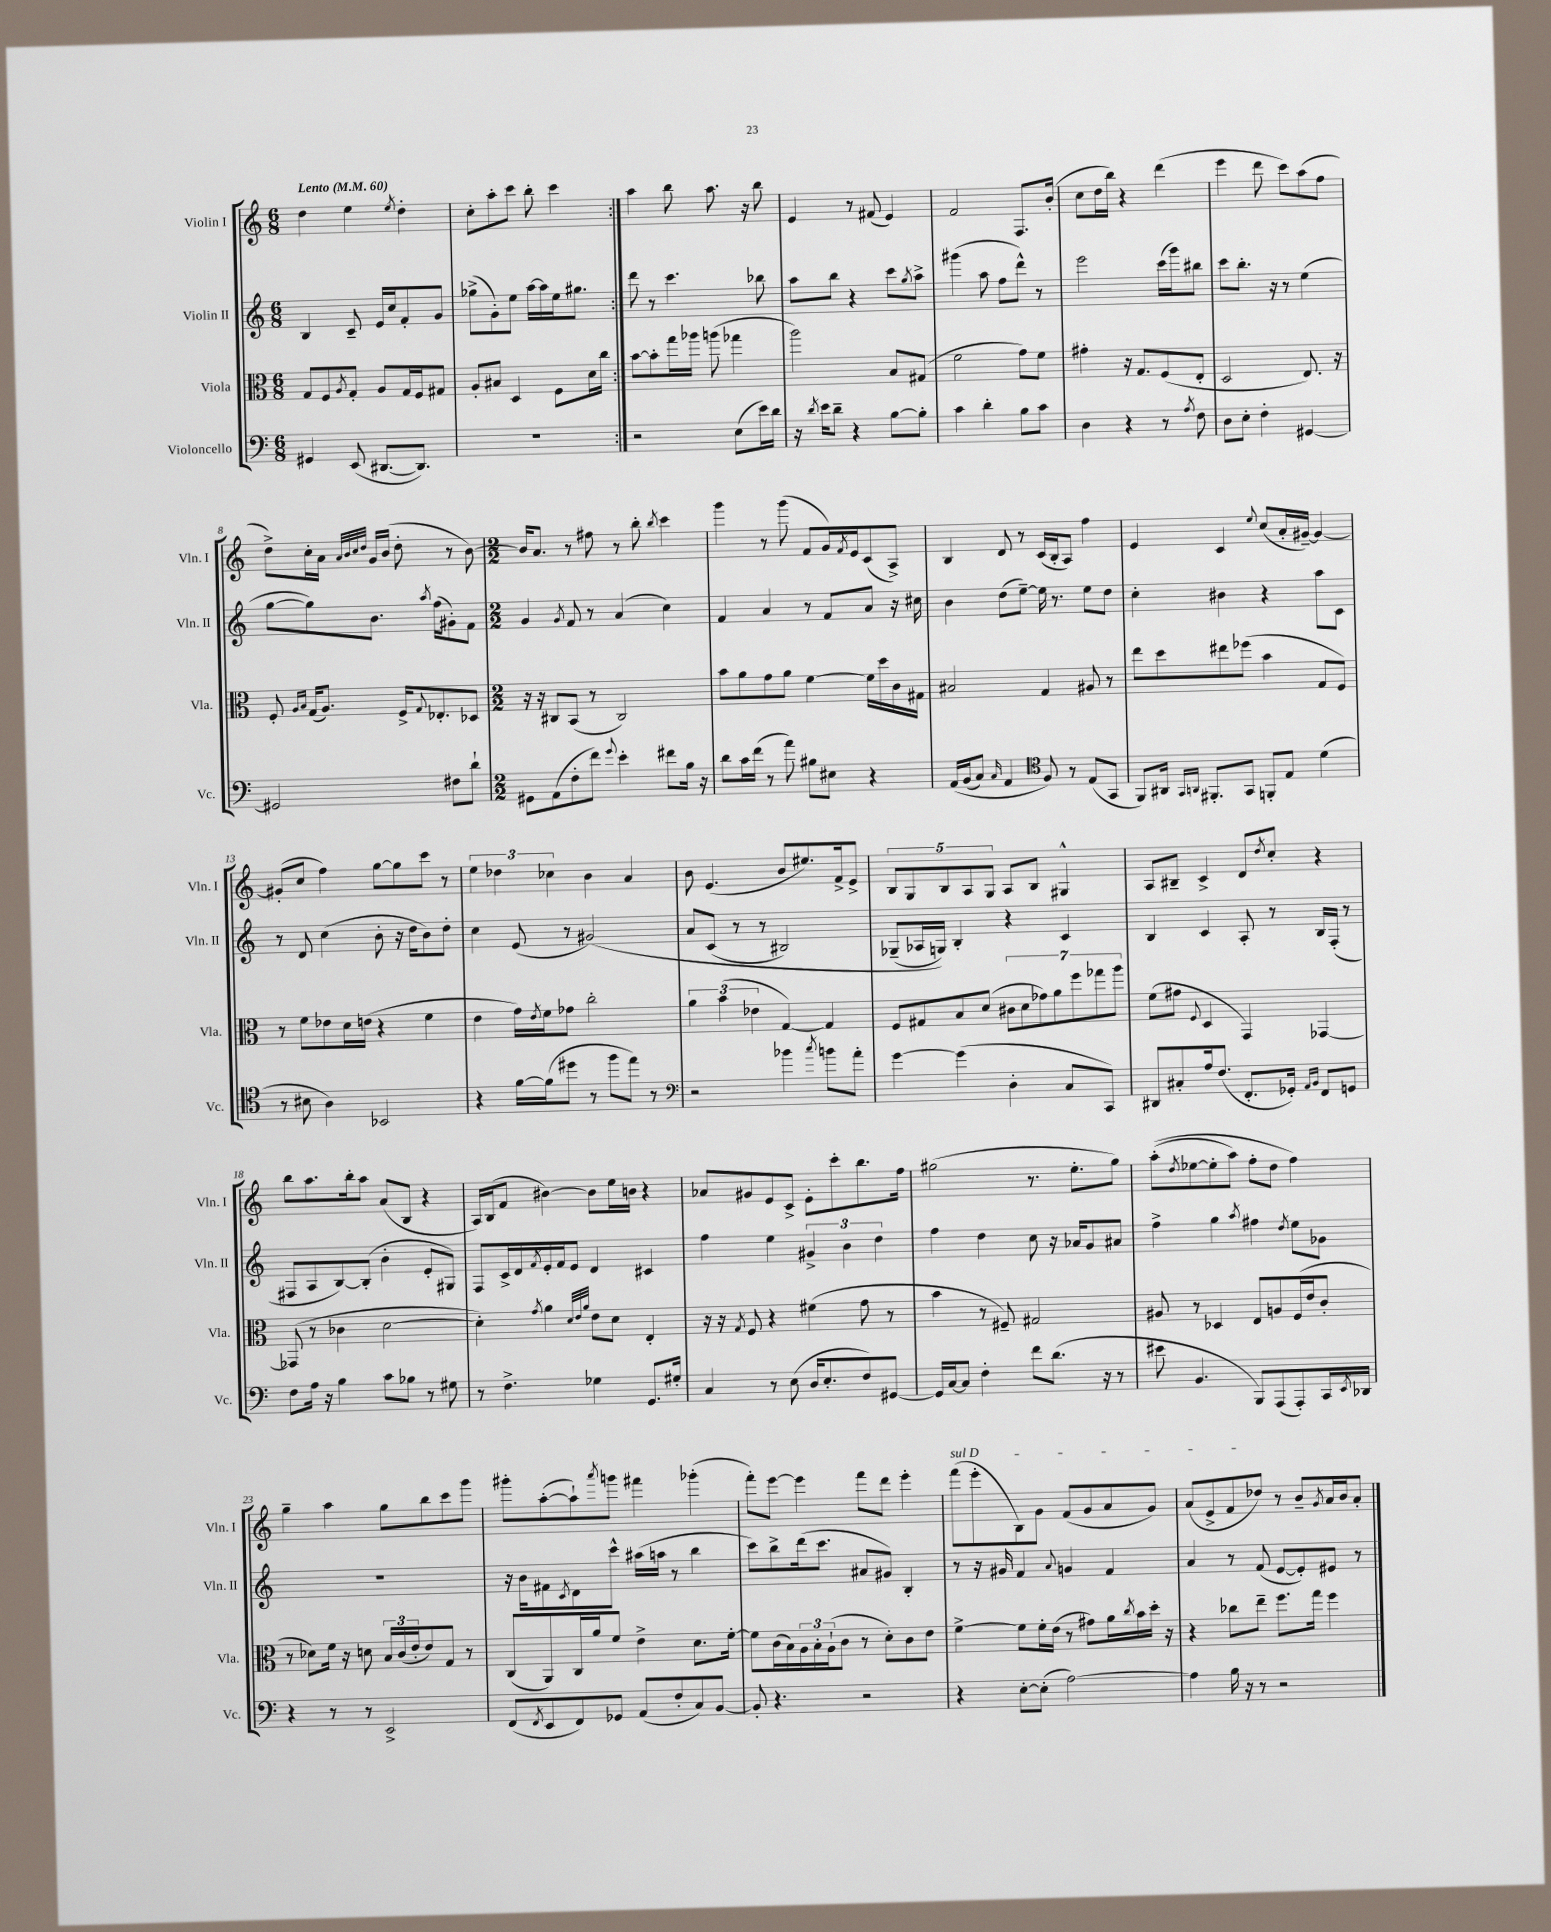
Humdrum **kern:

**kern	**kern	**kern	**kern
*part4	*part3	*part2	*part1
*staff4	*staff3	*staff2	*staff1
*I"Violoncello	*I"Viola	*I"Violin II	*I"Violin I
*I'Vc.	*I'Vla.	*I'Vln. II	*I'Vln. I
*clefF4	*clefC3	*clefG2	*clefG2
*k[]	*k[]	*k[]	*k[]
*M6/8	*M6/8	*M6/8	*M6/8
*MM60	*MM60	*MM60	*MM60
=1	=1	=1	=1
!	!	!	!LO:TX:a:B:t=Lento
4GG#X/	8G/L	4B/	4dd\
.	8F/	.	.
.	8qA/	.	.
(8EE/	8G'/J	8c~/	4ee\
[8.DD#X/L	8A/L	16e/LL	.
.	.	16cc/J	.
.	.	.	8qee/
.	16G/L	8f'/	4dd'\
8.DD#/J])	16F/J	.	.
.	8G#X/J	8g/J	.
=2	=2	=2	=2
2.r	8A'/L	(8gg-X^\L	8cc'\L
.	8B#X/J	8g'\)	8aa'\
.	4D/	8ee\J	8ccc\J
.	.	[16aa\LL	8bb'\
.	.	16aa\]	.
.	8F\L	16ee\J	4ccc\
.	.	8.gg#X\J	.
.	16d\L	.	.
.	16cc\JJ	.	.
=3:|!	=3:|!	=3:|!	=3:|!
2r	[8b\L	8ddd\	4aa\
.	8b'\]	8r	.
.	16gg\L	4.ccc\	8bb\
.	16aa-X\JJ	.	.
.	(8aan\	.	8.aa\
(8E\L	4gg-X\	.	.
.	.	.	16r
16e\L)	.	8bb-X\	8bb\
16d\JJ	.	.	.
=4	=4	=4	=4
16r	2aa\)	8aa\L	4e/
8qd/	.	.	.
16e\KL	.	.	.
8d~\J	.	8bb\J	.
4r	.	4r	8r
.	.	.	(8f#X/
[8B\L	8B/L	8ccc\L	4e/)
.	.	8qgg/	.
8B'\J]	(8G#X/J	8aa^\J	.
=5	=5	=5	=5
4c\	2f\	(4ggg#X\	2f/
4d'\	.	8aa\	.
.	.	8ff\L	.
8B\L	8g\L)	8ddd^^\J)	8.F/L
8c\J	8f\J	8r	.
.	.	.	(16b'/Jk
=6	=6	=6	=6
4D\	4g#X'\	2eee\	8cc\L
.	.	.	16dd\L
.	.	.	16bb\JJ)
4r	16r	.	4r
.	8.G/L	.	.
8r	(8F/	(16ccc\LL	(4ddd\
.	.	16ggg\J)	.
8qA/	.	.	.
8F\	8E'/J	8bb#X\J	.
=7	=7	=7	=7
8D\L	2D/	8ccc\L	4eee\
8E'\J	.	8.bb'\J	.
4F'\	.	.	8ddd\
.	.	16r	.
.	.	8r	8ccc\L)
[4GG#X/	8.E/)	(4ee\	(8aa\
.	.	.	8ff\J
.	16r	.	.
!!LO:LB:g=z
=8	=8	=8	=8
2GG#X/]	8F'/	[8gg\L	8dd^\L)
.	16qqA/LL	.	.
.	16qqB/JJ	.	.
.	(16G/KL	8gg\])	16cc'\L
.	8.A/J)	.	16a\JJ
.	.	.	32qqa/LLL
.	.	.	32qqb/
.	.	.	32qqcc/
.	.	.	32qqdd/JJJ
.	.	8.b\J	16g/LL
.	.	.	(16b/JJ
.	16F^/KL	.	8dd'\
.	8qqG/	8qaa/	.
.	8.E-X'/	(16ff\KL	.
8F#X\L	.	8g#X'\)	8r
8d`\J	8D-X/J	8f\J	[8b\)
=9	=9	=9	=9
*M2/2	*M2/2	*M2/2	*M2/2
8GG#X\L	16r	4g/	16b/KL]
.	16r	.	8.a/J
(8AA\	8C#X/L	.	.
.	.	8qg/	.
8F'\	(8BB/J	8f/	8r
8f\J)	8r	8r	8ff#X\
8qqg/	.	.	.
4e'\	2C#/)	(4a/	8r
.	.	.	8bb'\
.	.	.	8qbb/
8f#X\L	.	4cc\)	4ccc\
16B\Jk	.	.	.
16r	.	.	.
=10	=10	=10	=10
8d\L	8b\L	4f/	4ggg\
16c\L	8a\	.	.
(16f\JJ	.	.	.
8r	8g\	4a/	8r
8a\)	8a\J	.	(8ggg\
8B#X\L	[4f\	8r	8f/L
8E#X\J	.	8f/L	16g/L)
.	.	.	8qf/
.	.	.	16e/J
4r	16f\LL]	8a/J	(8c/
.	16dd\	.	.
.	16c\	16r	8A^/J)
.	16G#X\JJ	16cc#X\	.
=11	=11	=11	=11
(16AA/LL	2B#X/	4b\	4B/
(16BB/J	.	.	.
8C/J)	.	.	.
16qqC/	.	.	.
4AA/	.	(8dd\L	8d/
.	.	[8ee~\J)	8r
*clefC4	*	*	*
8F/)	4G/	16ee\]	(16c/LL
.	.	8.r	16B'/J
8r	.	.	8A/J)
(8E/L	8A#X/	8ee\L	4ff\
8GG/J	8r	8dd\J	.
=12	=12	=12	=12
8FF/L)	8ee\L	4cc'\	4e/
16AA#X/Jk	8dd\	.	.
16qqGG/LL	.	.	.
16qqAAn/JJ	.	.	.
8.FF#X'/L	.	.	.
.	8ee#X\	4b#X\	4c/
8GG/J	(8ff-X\J	.	.
.	.	.	8qqee/
8FFn'/L	4b\	4r	(8cc/L
8E/J	.	.	16a'/L
.	.	.	[16g#X~/JJ)
(4d\	8G/L	8aa\L	4g#/_
.	8F/J)	8c\J	.
!!LO:LB:g=z
=13	=13	=13	=13
8r	8r	8r	(8g#X'/L]
8B#X\	8f\L	8d/	8cc/J
4A\)	8e-X\	(4cc\	4ff\)
.	16d\L	.	.
.	(16en\JJ	.	.
2BB-X/	4r	8b'\	[8gg\L
.	.	16r	8gg\]
.	.	16dd\KL	.
.	4f\	8b\)	8ccc\J
.	.	8dd'\J	8r
=14	=14	=14	=14
4r	4e\	4cc\	6ee\
.	.	.	6dd-X\
[16f\LL	16g\LL)	(8e/	.
.	8qe/	.	.
(16f\J]	16f\J	.	.
.	.	.	6cc-X\
8dd#X\J	8g-X\J	8r	.
8r	2cc'\	(2g#X/)	4b\
8ff\L	.	.	.
8ee\J)	.	.	4a/
8r	.	.	.
=15	=15	=15	=15
*clefF4	*	*	*
2r	6a\	8a/L	8b\
.	.	(8c/J	(4.e/
.	(6b\	.	.
.	.	8r	.
.	6e-X\	.	.
.	.	8r	.
4b-X\	[4G/)	2B#X/)	8b/L
.	.	.	8.ee#X/)
8qcc/	.	.	.
8bn\L	4G/]	.	.
.	.	.	16f^/k
8a'\J	.	.	8e^/J
=16	=16	=16	=16
[4g\	8F/L	(8G-X~/L	10B/L
.	.	.	10G/
.	8G#X/	16A-X/L	.
.	.	16Gn/JJ))	.
.	.	.	10B/
(4g\]	8B/	4B'/	.
.	.	.	10A/
.	(8d/J	.	.
.	.	.	10G/J
4D'\	14c#X\L	4r	8A/L
.	14d\	.	.
.	.	.	8B/J
.	14g-X\)	.	.
.	14a\	.	.
8C/L	.	4c/	4G#X^^/
.	14ff\	.	.
.	14gg-X\	.	.
8CC/J)	.	.	.
.	14aa\J	.	.
=17	=17	=17	=17
8DD#X/L	(8f\L	4B/	8A/L
8C#X'/	8g#X\J	.	8B#X~/J
.	8qqF/	.	.
16A/k	4D/	4c/	4c^/
(8.F/J	.	.	.
8.FF'/L	4GG/)	8A'/	8d/L
.	.	.	8qdd/
.	.	8r	8cc'/J
16GG-X'/Jk)	.	.	.
16qqAA/LL	.	.	.
16qqBB/JJ	.	.	.
8FF/L	[4GG-X/	16B/LL	4r
.	.	(16F'/JJ	.
8GGn/J	.	8r	.
!!LO:LB:g=z
=18	=18	=18	=18
8F\L	(8GG-X/]	8F#X/L	8bb\L
16A\Jk	8r	8A/	8.aa\
16r	.	.	.
4B\	4c-X\	[8B/)	.
.	.	.	16bb'\k
.	.	(8B'/J]	8aa\J
8c\L	[2d\	4b'\	(8a/L
8B-X\J	.	.	8B/J
8r	.	8e'/L	4r
8G#X\	.	8G#X/J)	.
=19	=19	=19	=19
8r	4d'\])	8F/L	16A/LL)
.	.	.	(16B/J
4.F^\	.	16c^/L	8f/J
.	.	16d/	.
.	8qg/	8qf/	.
.	4a\	16e'/	[4b#X\)
.	.	16f/J	.
.	.	8e/J	.
.	32qqd/LLL	.	.
.	32qqe/	.	.
.	32qqa/JJJ	.	.
4G-X\	8e\L	4d/	8b#\L]
.	8d\J	.	16ee\L
.	.	.	16bn\JJ
8.GG/L	4E'/	4c#X/	4r
16G#X'/Jk	.	.	.
=20	=20	=20	=20
4C/	16r	4ff\	8a-X/L
.	16r	.	.
.	8qG/	.	.
.	8F/	.	8g#X/
8r	4r	4ee\	8e/
(8E\	.	.	8c^/J
16D/KL	(4f#X\	6g#X^/	8e'\L
8.E'/	.	.	.
.	.	.	8ccc'\
.	.	6b\	.
8F/)	8g\	.	8.bb\
.	.	6dd\	.
[8GG#X/J	8r	.	.
.	.	.	16ff\Jk
=21	=21	=21	=21
16GG#/LL]	4b\	4ff\	(2gg#X\
[16C/J	.	.	.
8C/J]	.	.	.
4F'\	8r	4dd\	.
.	8F#X~/)	.	.
8f\L	2G#X/	8cc\	8.r
(8.d\J	.	16r	.
.	.	16a-X/KL	8.ee'\L
.	.	8g/	.
16r	.	.	.
8r	.	8a#X/J	8gg#\J)
=22	=22	=22	=22
8e#X\	8A#X/	4ff^\	((8aa'\L
.	.	.	8qdd/
4.BB/	8r	.	[8ee-X\
.	4D-X/	4gg\	8ee-'\]
.	.	.	8aa\J)
.	.	8qaa/	.
8BBB/L)	8E/L	4ff#X\	8ff'\L
(8AAA/	8An/	.	8dd\J
.	.	8qdd/	.
8AAA'/)	(16F/L	8ee\L	4ff\)
.	16e/J	.	.
16CC/L	8c'/J	8g-X\J	.
8qEE/	.	.	.
16DD-X/JJ	.	.	.
!!LO:LB:g=z
=23	=23	=23	=23
4r	8r	1r	4gg~\
.	8d-X\L)	.	.
8r	16f\Jk	.	4aa\
.	16r	.	.
8r	8dn\	.	.
2EE^/	24B/LL	.	8gg\L
.	(24c/	.	.
.	24e'/J	.	.
.	8e/)	.	8bb\
.	8G/J	.	8ccc\
.	8r	.	8ggg\J
=24	=24	=24	=24
(8FF/L	(8C/L	16r	8ggg#X'\L
.	.	16b\KL	.
8qFF/	.	.	.
8EE/	8AA/)	8f#X\	([8aa'\
.	.	8qc/	.
8FF/)	16C/L	8d\	8aa`\])
.	16a/J	.	.
.	.	.	8qaaa/
8GG-X/J	8f/J	8ccc^^\J	8gggn\J
(8AA/L	4e^\	(16aa#X\LL	4fff#X\
.	.	16aan\JJ	.
8F'/	.	8r	.
8C/)	8.d\L	4bb\	(4ggg-X'\
[8BB/J	.	.	.
.	[16f'\Jk	.	.
=25	=25	=25	=25
8BB'/]	8f\L]	8ccc\L)	8fff'\L)
4.r	(16c\L	8bb^\	[8eee\J
.	16B\)	.	.
.	24A\	(16ddd\k	4eee\]
.	24B'\	.	.
.	.	8.ccc\J	.
.	(24A`\J	.	.
.	8c\J	.	.
2r	8r	8a#X/L	8fff\L
.	8d'\L)	8g#X/J)	8ddd\J
.	8c\	4B'/	4eee'\
.	8e\J	.	.
=26	=26	=26	=26
!	!	!	!LO:TX:a:i:t=sul D
4r	[4f^\	8r	(8fff\L
.	.	16r	8eee'\
.	.	16g#X/	.
[8E'\L	8f\L]	4f/	8B\)
(8E'\J]	16f'\L	.	8g\J
.	(16e\JJ	.	.
.	.	8qqa/	.
[2A\)	8r	4gn/	(8f/L
.	8g#X\L)	.	8g/
.	16a\L	4f/	8a/
.	8qcc/	.	.
.	16b\	.	.
.	16dd'\JJ	.	8g/J)
.	16r	.	.
=27	=27	=27	=27
4A\]	4r	4a/	(8a/L
.	.	.	8e^/
16B\	8cc-X\L	8r	8f/
16r	.	.	.
8r	8ee~\J	(8f/	8dd-X/J)
2r	8.ff\L	[8e/L	8r
.	.	8e'/])	8b~/L
.	16gg\Jk	.	.
.	.	.	8qg/
.	4ff\	8e#X/J	16a/L
.	.	.	16b/J
.	.	8r	8a'/J
==	==	==	==
*-	*-	*-	*-
